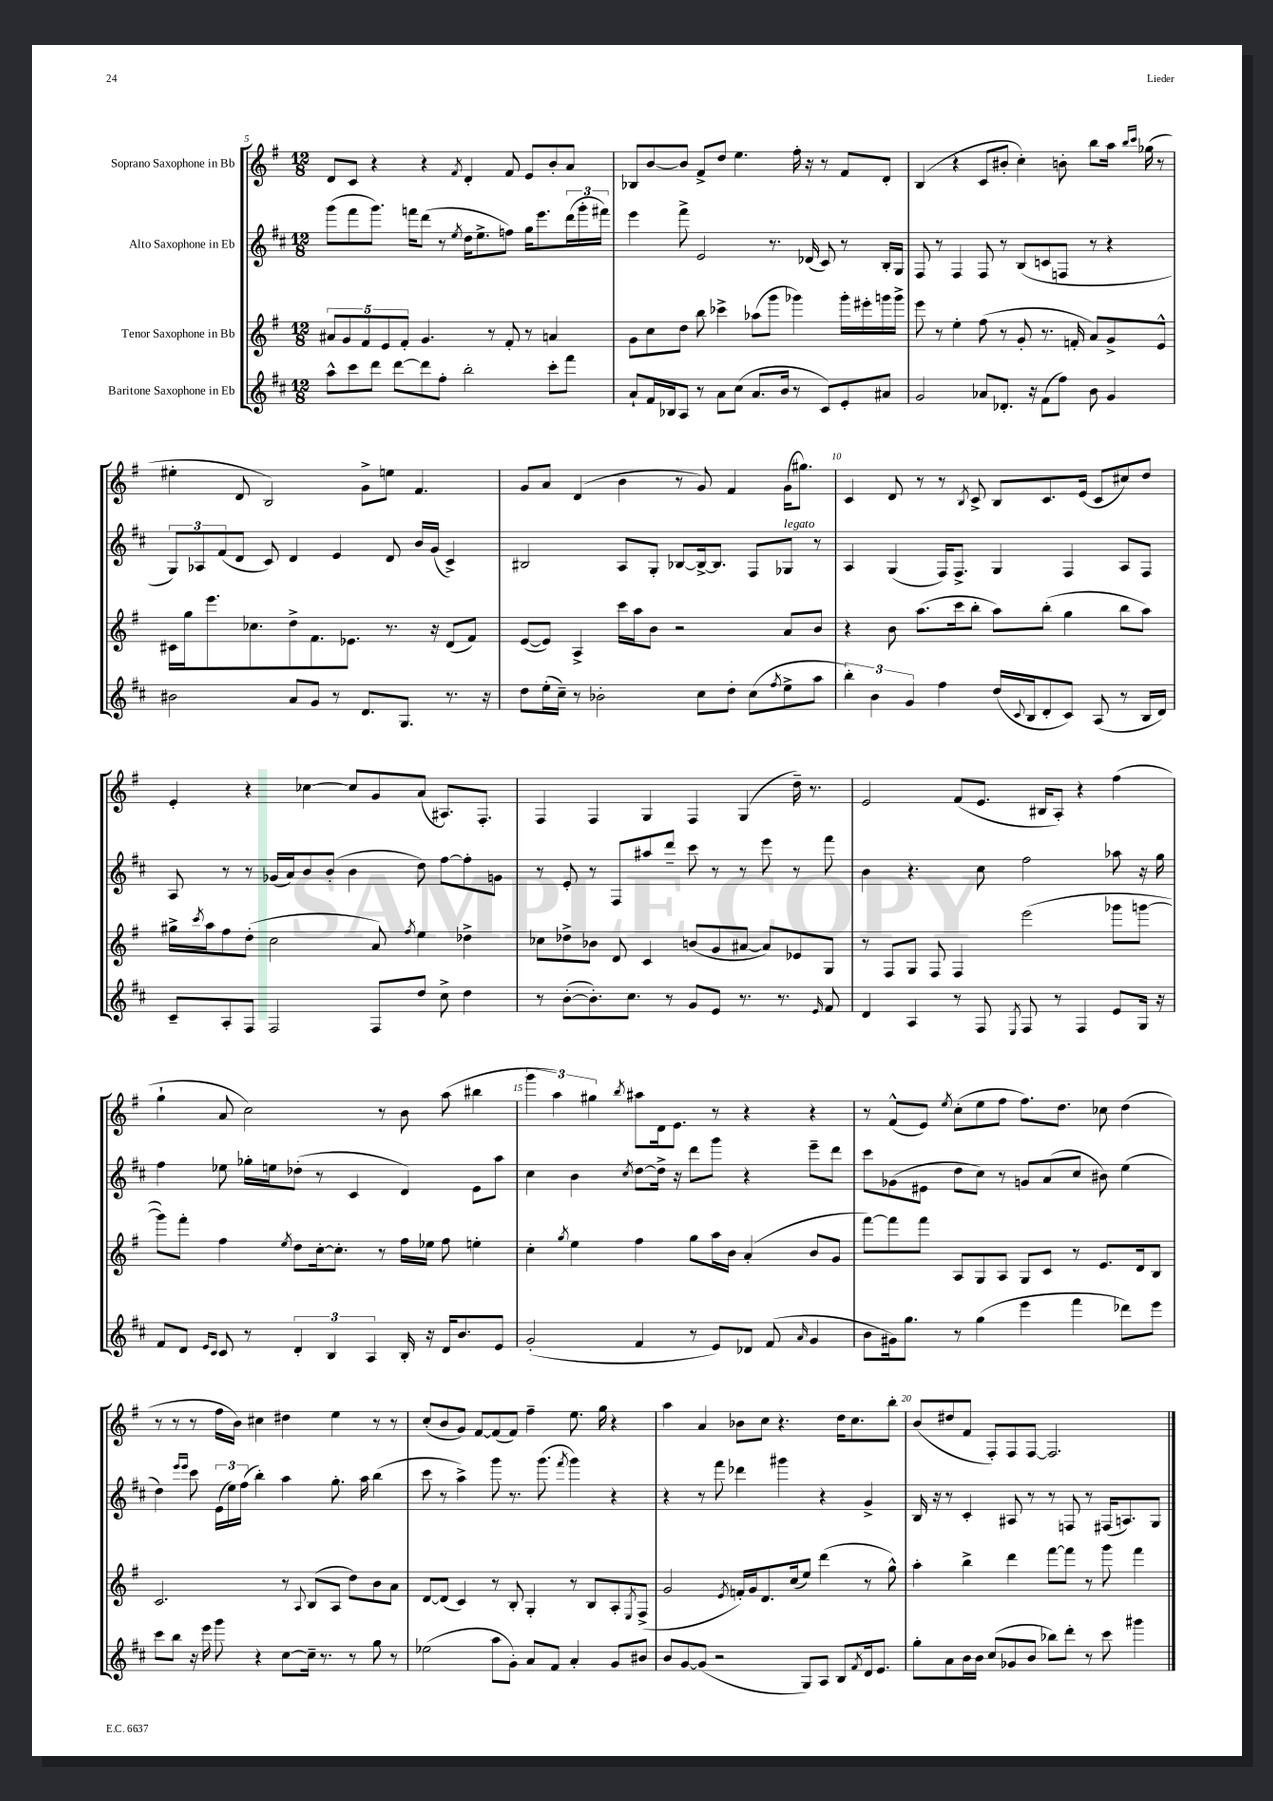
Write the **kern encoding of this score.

**kern	**kern	**kern	**kern
*part4	*part3	*part2	*part1
*staff4	*staff3	*staff2	*staff1
*I"Baritone Saxophone in Eb	*I"Tenor Saxophone in Bb	*I"Alto Saxophone in Eb	*I"Soprano Saxophone in Bb
*clefG2	*clefG2	*clefG2	*clefG2
*k[f#c#]	*k[f#]	*k[f#c#]	*k[f#]
*M12/8	*M12/8	*M12/8	*M12/8
=5	=5	=5	=5
8aa^^\L	10a#X/L	(8ggg\L	8d/L
.	10g/	.	.
8ccc#\	.	8fff#\	8c/J
.	10f#/	.	.
8ddd\J	.	8.ggg\J)	4r
.	10e/	.	.
[8ddd\L	.	.	.
.	10f#'/J	.	.
.	.	16fffn\KL	.
8ddd\]	4.g/	(8ddd\J	4r
8ff#'\J	.	8r	.
.	.	8qee/	8qf#/
2bb'\	.	16dd\KL	4d'/
.	.	8.ee^\	.
.	8r	.	.
.	8f#'/	8ffn\J)	8f#/
.	8r	16gg\KL	8e/L
.	.	8.eee\	.
8ccc#'\L	4an/	.	8b'/
8fff#\J	.	(24ddd\L	8a/J
.	.	24ggg'\	.
.	.	24fff#X\JJ)	.
=6	=6	=6	=6
8a`/L	8g\L	4eee\	8B-X/L
16f#/L	8cc\	.	[8b/
16B-X/J	.	.	.
8A/J	8dd\J	8fff#^\	8b/J]
8r	8bb\	2e/	8f#^/L
8a\L	4ccc-X^\	.	8dd/J
(8cc#\J	.	.	4.ee\
8.a/L	(8aa-X\L	.	.
.	8ggg\J	8.r	.
16b/Jk	.	.	.
8r	4ggg-X\)	.	16ff#'\
.	.	(16d-X/	16r
8c#/L)	.	8c#/)	8r
8e'/	16ggg-'\LL	8r	8f#/L
.	16eee#X'\	.	.
8a#X/J	16gggn\	16B'/LL	8d'/J
.	16ggg^\JJ	16G/JJ	.
=7	=7	=7	=7
2g/	8eee\	8F#/	(4B/
.	8r	8r	.
.	4ee'\	4F#/	4r
8a-X/L	(8ff#\	8F#/	8c/L
8.d-X'/J	8r	8r	8b#X'/J
.	8g'/	(8B/L	4cc'\)
16r	.	.	.
(8f#\L	8.r	8cn/	.
8ff#\J)	.	8Fn/J	8bn'\
.	16fn'/	.	.
8b\	8a/L)	8r	8bb\L
4g/	8g^/	4r	16aa\Jk
.	.	.	16qqbb/LL
.	.	.	16qqccc/JJ
.	.	.	(16gg-X\
.	8e^^/J	.	8r
!!LO:LB:g=z
=8	=8	=8	=8
2b#X\	16c#X\LL	12G/L)	4ee#X'\
.	16gg\J	.	.
.	.	12A-X/	.
.	8.eee\	.	.
.	.	(12f#/	.
.	.	8d/J	8d/
.	8.cc-X\	.	.
.	.	8c#/)	2B/)
8a/L	8dd^\	4d/	.
8g/J	8.f#\	.	.
8r	.	4e/	.
.	8.e-X\J	.	.
8.d/L	.	.	8g^\L
.	8.r	8d/	8een\J
8.G/J	.	.	.
.	.	16b/LL	4.f#/
.	16r	(16g/JJ	.
8.r	(8d/L	4c#^/)	.
.	8f#/J)	.	.
16r	.	.	.
=9	=9	=9	=9
8dd\L	([8e/L	2B#X/	8g/L
(16ee'\L	8e/J])	.	8a/J
16cc#~\JJ)	.	.	.
8r	4A^/	.	(4d/
2b-X'\	.	.	.
.	16ccc\LL	8A/L	4b\
.	16aa\J	.	.
.	8b\J	8G'/J	.
.	2r	[8B-X/L	8r
8cc#\L	.	16B-^/k_	8g/)
.	.	8.B-/J]	.
8dd'\J	.	.	4f#/
(8cc#\L	.	8F#/L	.
8qff#/	.	.	.
!	!	!LO:TX:a:i:t=legato	!
8ee^\	8a/L	8G-X/J	(16g\KL
.	.	.	8.gg#X\J)
8aa\J	8b/J	8r	.
=10	=10	=10	=10
6bb'\)	4r	4A/	4c/
6b\	.	.	.
.	8b\	(4G/	8d/
6g/	.	.	.
.	(8.aa\L	.	8r
4ff#\	.	16F#/KL)	8r
.	16ccc\k	8.F#^/J	.
.	.	.	8qB/
.	8bb'\J	.	8c^/
(16dd/LL	8aa\L)	4G/	8B/L
8qqc#/	.	.	.
16B/J	.	.	.
8d'/	(8bb'\J	.	8.c/
8c#/J)	4gg\	4F#/	.
.	.	.	(16e/Jk
(8A/	.	.	8c/L
8r	8bb\L	8A/L	8cc#X/)
16B/LL	8aa\J)	8F#/J	8dd/J
16d/JJ)	.	.	.
!!LO:LB:g=z
=11	=11	=11	=11
8c#~/L	16gg#X^\LL	8A/	4e'/
.	8qccc/	.	.
.	16aa\J	.	.
8A'/	8ff#\	8r	.
8F#/J	(8dd'\J	8r	4r
2F#/	2cc\	(16g-X/LL	.
.	.	16a/J)	.
.	.	8b/	[4cc-X\
.	.	(8b'/J	.
.	.	4b\	8cc-/L]
8F#/L	8a/)	.	8g/
.	8qff#/	.	.
8dd/J	4ee\	8dd\)	(8a/J
8cc#^\	.	[8ff#\L	8.A#X/L)
4dd\	4dd-X^\	8ff#'\]	.
.	.	.	8.F#'/J
.	.	8gn\J	.
=12	=12	=12	=12
8r	8cc-X\L	8r	4F#/
([8b'\L	8dd-X^\	8e'/	.
8.b'\])	8b-X\J	8r	4F#/
.	8d/	8F#/L	.
8.cc#\J	.	.	.
.	4c/	8aa#X/	4G/
8r	.	8ddd~/J	.
8g/L	(8bn/L	8ccc#\	4F#/
8e/J	8g/	8r	.
8.r	[8a#X/J	8r	(4G/
.	8a#/L])	8eee\	.
8.r	.	.	.
.	8e-X/	8r	16dd~\)
.	.	.	8.r
16qqe/	.	.	.
8f#/	8G/J	8fff#\	.
=13	=13	=13	=13
4d/	8r	4b\	2e/
.	8F#/L	.	.
4A/	8G/J	4.r	.
.	8F#/	.	.
8r	4F#/	.	(8f#/L
8F#/	.	8cc#\	8.e/J
8qE/	.	.	.
8F#/	(2eee\	2ff#\	.
.	.	.	16B#X/KL
8r	.	.	8A'/J)
4F#/	.	.	4r
8e/L	8ggg-X\L	8aa-X\	(4ff#\
16G/Jk	[8gggn\J	16r	.
16r	.	16gg\	.
!!LO:LB:g=z
=14	=14	=14	=14
8f#/L	8ggg\L])	4ff#\	4gg`\
8d/J	8fff#'\J	.	.
16qqe/LL	.	.	.
16qqc#/JJ	.	.	.
8c#/	4ff#\	8ee-X\	8a/
8r	.	16gg-X'\LL	2cc\)
.	.	16een\J	.
.	8qee/	.	.
6d'/	8dd\L	(8dd-X'\J	.
.	[16cc'\k	8r	.
6B/	.	.	.
.	8.cc'\J]	.	.
.	.	4c#/	.
6A/	.	.	.
.	8r	.	8r
16B'/	16ff#\LL	4d/)	8b\
16r	16ee-X\JJ	.	.
16d/KL	8ff#\	.	(8aa\
8.b/	.	.	.
.	4een'\	8e\L	4bb#X\
8e/J	.	8aa\J	.
=15	=15	=15	=15
(2g'/	4cc'\	4cc#\	6ggg\
.	.	.	6aa\)
.	8qgg/	.	.
.	4ee\	4b\	.
.	.	.	6gg#X\
.	.	8qcc#/	8qbb/
4f#/	4ff#\	[8dd\L	8aa#X\L
.	.	16dd^\Jk]	16d\k
.	.	16r	8.e\J
8r	8gg\L	8ddd\L	.
8e/L)	16aa\L	8ggg\J	8r
.	16b\JJ	.	.
8d-X/J	(4a'/	4r	4r
(8f#/	.	.	.
16qqa/	.	.	.
4g/	8b/L	8eee~\L	4r
.	8g/J	8ddd\J	.
=16	=16	=16	=16
8b\L	[8fff#\L)	8ccc#\L	8r
16g#X\k)	8fff#\]	(8g-X\	(8f#^^/L
8.gg\J	.	.	.
.	8fff#\J	8e#X\J	8e/J)
.	.	.	8qee/
8r	8A/L	8dd\L	(8cc'\L
(4gg\	8G/	8cc#\J)	8ee\
.	8A/J	8r	8ff#\J
4eee\	8G/L	8gn/L	8.ff#\L)
.	8c/J	(8a/	.
.	.	.	8.dd\J
4fff#\	8r	8cc#/J	.
.	8.e/L	8b#X\)	8cc-X\
8ddd-X\L)	.	(4ee\	(4dd\
.	16d/k	.	.
8eee\J	8B/J	.	.
!!LO:LB:g=z
=17	=17	=17	=17
8ccc#\L	2.c/	4dd\)	8r
8bb\J	.	.	8r
.	.	16qqeee/LL	.
.	.	16qqeee/JJ	.
16r	.	8ccc#\	8r
16eee\	.	.	.
8ggg\	.	(24e\LL	16ff#\LL
.	.	24ee\)	.
.	.	.	16b\JJ)
.	.	(24ff#\JJ	.
4r	.	4bb'\)	4cc#X\
[8cc#\L	8r	4aa\	4dd#X\
.	8qqA/	.	.
16cc#~\Jk]	(8B/L	.	.
8.r	.	.	.
.	8A/J	8.gg'\	4ee\
8r	8dd\L)	.	.
.	.	16aa\	.
8gg\	8b\	(4bb\	8r
8r	8a\J	.	8r
=18	=18	=18	=18
(2ee-X\	[8d/L	8ccc#\	(8cc'/L
.	(8d/J]	8r	8b/
.	4c/)	4aa^\)	8g/J)
.	.	.	[8f#/L
8aa\L	8r	8ggg\	(8f#/]
8g'\J)	8B'/	8.r	8f#/J)
8a/L	4G'/	.	4ff#~\
.	.	(8.ggg\	.
8f#/J	.	.	.
.	.	8qfff#/	.
4a'/	8r	4ggg\)	8.ee\
.	8B/L	.	.
.	.	.	16gg\
8g/L	8A'/	4r	4r
.	8qE/	.	.
8b#X/J	(8F#^/J	.	.
=19	=19	=19	=19
8b/L	2g/	4r	4aa\
[8g/	.	.	.
(8g/J]	.	8r	4a/
2r	.	8fff#\	.
.	8qe/	.	.
.	16fn'/LL)	4ddd-X\	8b-X\L
.	16g/J	.	.
.	8.d/	.	8cc\J
.	.	4ggg#X\	4.r
.	(16cc/k	.	.
8G/L)	8ee/J)	.	.
8A/J	(4ddd\	4r	.
8B/L	.	.	16dd\KL
.	.	.	8.cc\
8qf#/	.	.	.
16d/k	8r	4g^/	.
8.e/J	.	.	.
.	8gg^^\)	.	8bb'\J
=20	=20	=20	=20
8gg'\L	4aa'\	16B/	(8b/L
.	.	16r	.
8a\	.	8r	8dd#X/
16b\L	4bb^\	4c#'/	8f#/J
16b\JJ	.	.	.
(8cc#/L	.	.	8F#'/L)
8g-X/	4ddd\	8A#X/	8F#/
8b/J	.	8r	[8F#/J
8bb-X\L)	[8fff#\L	8r	2.F#/]
8ddd'\J	8fff#\J]	8Fn/	.
8r	8r	8r	.
8ccc#\	8ggg\	(16F#X/KL	.
.	.	8.An/)	.
4ggg#X\	4fff#\	.	.
.	.	8G/J	.
==	==	==	==
*-	*-	*-	*-
